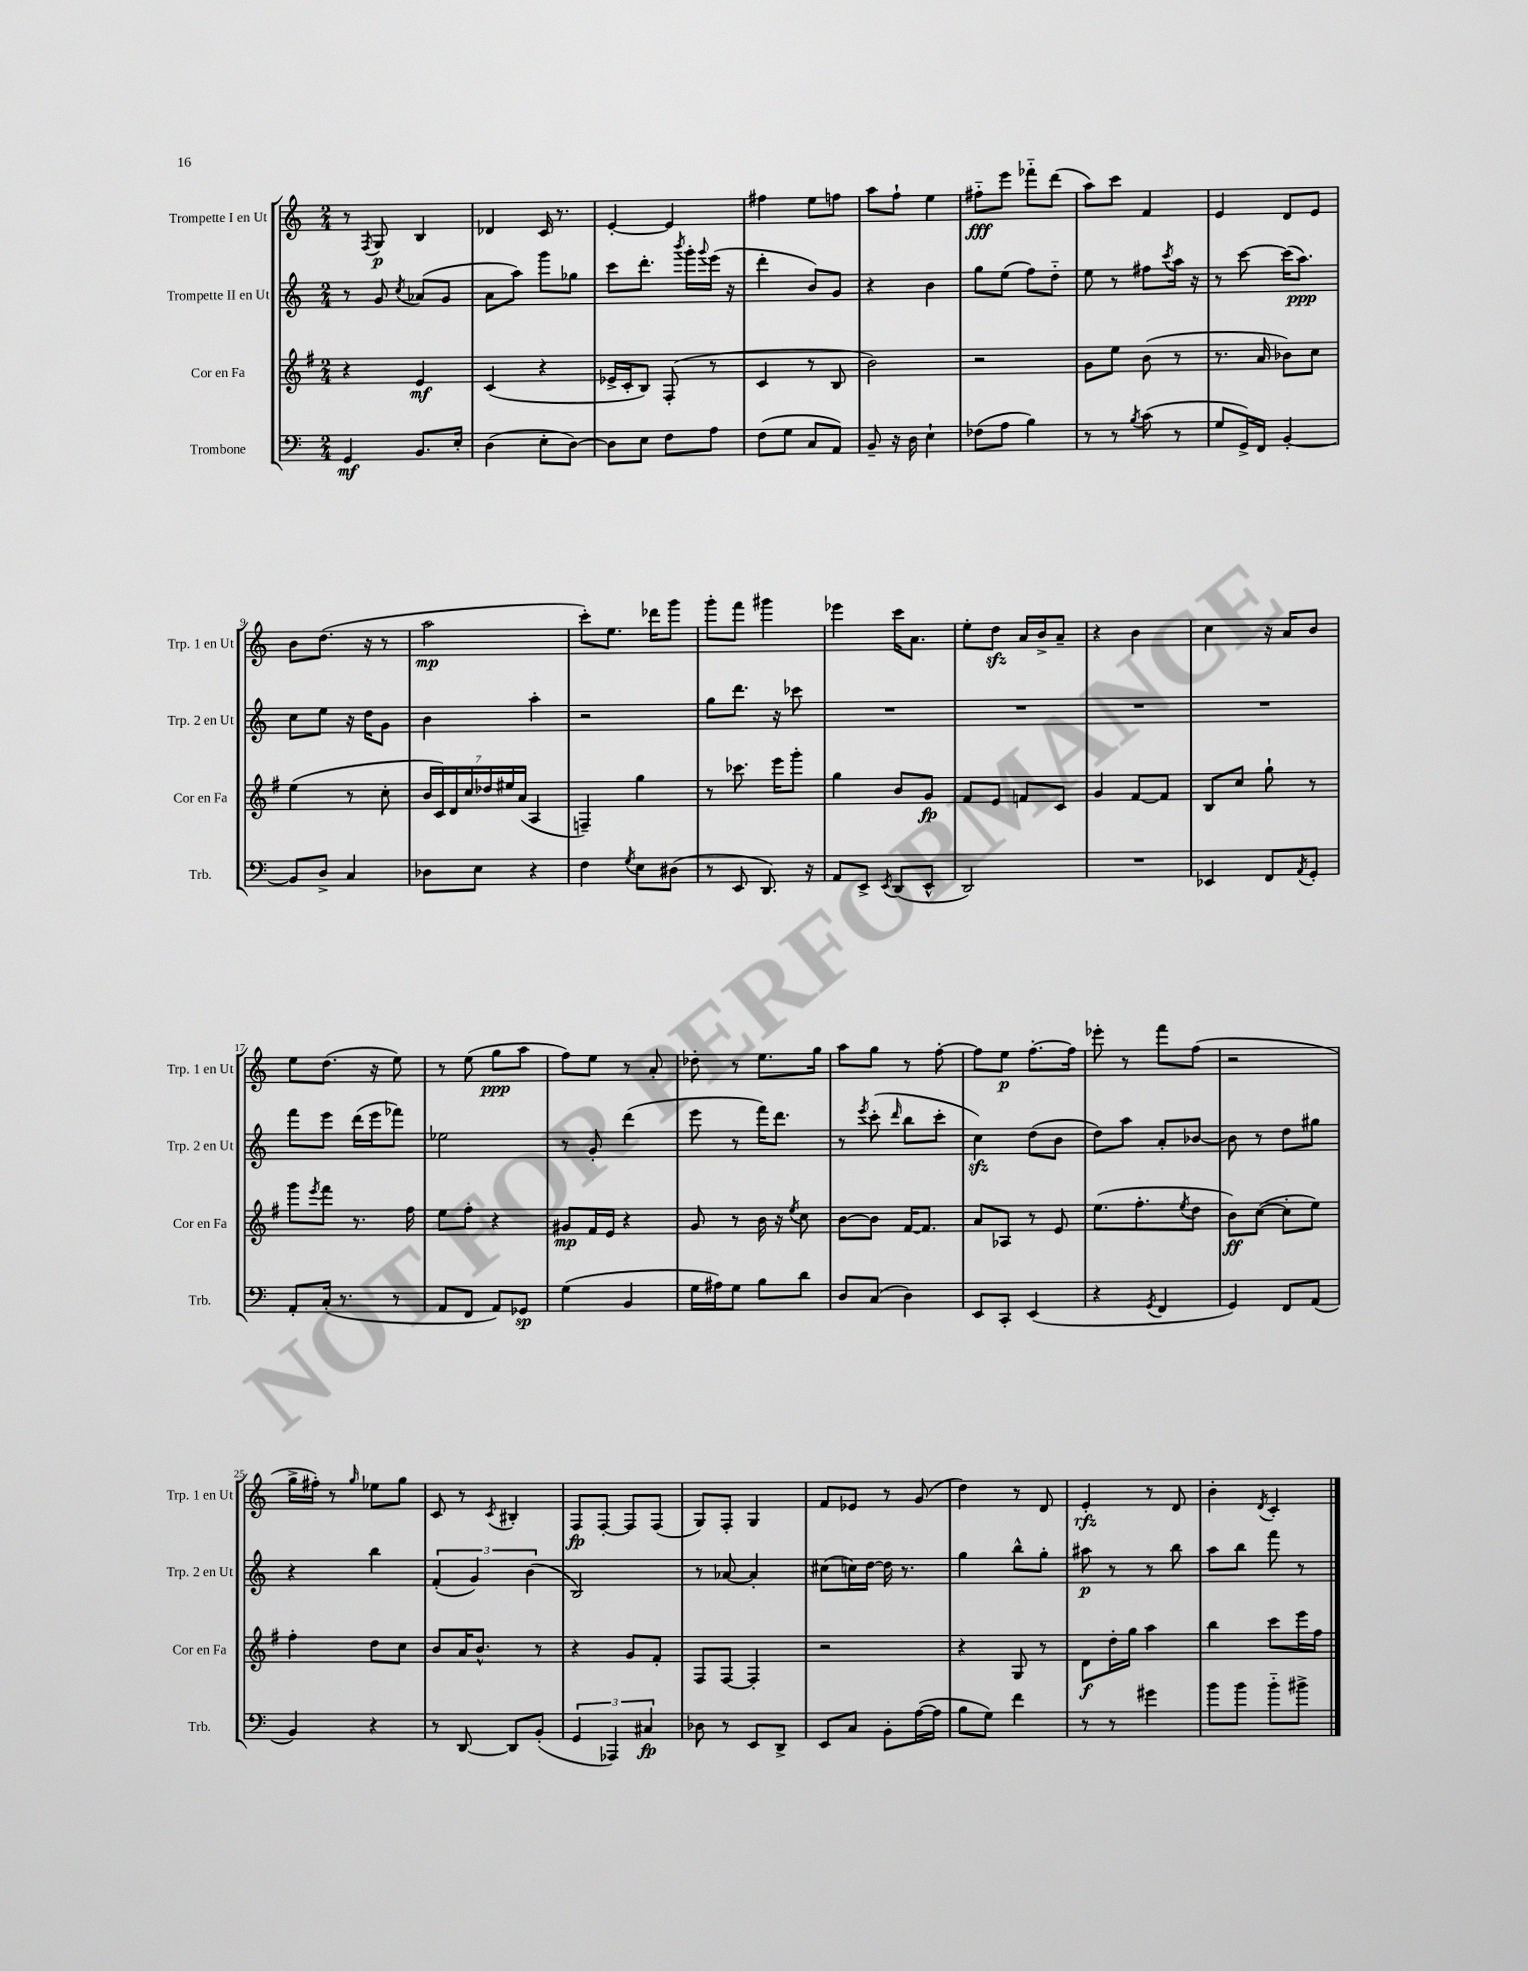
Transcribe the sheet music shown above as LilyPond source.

<<
\new StaffGroup <<
\new Staff = "s0" \with { instrumentName = "Trompette I en Ut" shortInstrumentName = "Trp. 1 en Ut" } {
    \clef treble \key c \major \numericTimeSignature \time 2/4
    r8 \acciaccatura { f8 } g8\p b4 |
    des'4 c'16 r8. |
    e'4~-. e'4 |
    fis''4 e''8 f''8 |
    a''8 f''8-! e''4 |
    fis''8-_\fff e'''8 fes'''8-_ d'''8( |
    a''8) c'''8 f'4 |
    e'4 d'8 e'8 |
    b'8 d''8.( r16 r8 |
    a''2\mp |
    c'''8-.) e''8. des'''16 g'''8 |
    g'''8-. f'''8 gis'''4 |
    ees'''4 c'''16 a'8. |
    e''8-. d''8\sfz a'16 b'16-> a'8-- |
    r4 b'4 |
    c''4 r16 a'16 b'8 |
    e''8 d''8.( r16 e''8) |
    r8 e''8( g''8\ppp a''8 |
    f''8) e''8 r8 a'8-. |
    des''8-. r8 e''8. g''16 |
    a''8 g''8 r8 f''8~-. |
    f''8 e''8\p f''8.~-. f''16 |
    ees'''8-. r8 f'''8 f''8( |
    r2 |
    g''16-> fis''16-.) r8 \grace { g''16 } ees''8 g''8 |
    c'8 r8 \acciaccatura { c'8 } bis4-. |
    f8\fp f8~-. f8 f8( |
    g8) f8-. g4 |
    f'8 ees'8 r8 g'8( |
    d''4) r8 d'8 |
    e'4-.\rfz r8 d'8 |
    b'4-. \acciaccatura { d'8 } c'4-. \bar "|." |
}
\new Staff = "s1" \with { instrumentName = "Trompette II en Ut" shortInstrumentName = "Trp. 2 en Ut" } {
    \clef treble \key c \major \numericTimeSignature \time 2/4
    r8 g'8 \acciaccatura { c''8 } aes'8( g'8 |
    a'8 a''8) g'''8 ges''8 |
    c'''8 d'''8.-. \acciaccatura { b'''8 } g'''16-. \appoggiatura { g'''8 } e'''16( r16 |
    d'''4-. b'8) g'8 |
    r4 b'4 |
    g''8 e''8( f''8) d''8-_ |
    e''8 r8 fis''8 \acciaccatura { c'''8 } a''16 r16 |
    r8 c'''8~ c'''16( a''8.\ppp) |
    c''8 e''8 r16 d''16 g'8 |
    b'4 a''4-. |
    r2 |
    g''8 d'''8. r16 ces'''8 |
    R2 |
    R2 |
    R2 |
    R2 |
    f'''8 e'''8 d'''16( e'''16 fes'''8) |
    ees''2 |
    r8 g'8-. d'''4( |
    e'''8 r8 f'''16) d'''8. |
    r8 \acciaccatura { e'''8 } c'''8-.( \grace { d'''16 } b''8 c'''8-. |
    c''4\sfz) d''8( b'8 |
    d''8) a''8 a'8-. bes'8~ |
    bes'8 r8 d''8 gis''8 |
    r4 b''4 |
    \tuplet 3/2 { f'4-.( g'4) b'4( } |
    b2) |
    r8 aes'8~ aes'4-. |
    cis''8( c''16) d''16~ d''16 r8. |
    g''4 b''8-^ g''8-. |
    ais''8\p r8 r8 b''8 |
    a''8 b''8 f'''8 r8 \bar "|." |
}
\new Staff = "s2" \with { instrumentName = "Cor en Fa" shortInstrumentName = "Cor en Fa" } {
    \clef treble \key g \major \numericTimeSignature \time 2/4
    r4 e'4\mf |
    c'4( r4 |
    ees'16-> c'16-. b8) fis8-.( r8 |
    c'4 r8 b8 |
    b'2) |
    r2 |
    g'8 e''8 b'8( r8 |
    r8. a'16 bes'8) c''8 |
    e''4( r8 c''8-. |
    \tuplet 7/4 { b'16 c'16) d'16 c''16 des''16 eis''16 a'16( } a4 |
    f4--) g''4 |
    r8 ces'''8. e'''16 g'''8-. |
    g''4 b'8 g'8\fp |
    fis'8 e'8 f'8 c'8 |
    g'4 fis'8~ fis'8 |
    b8 c''8 g''8-! r8 |
    g'''8 \acciaccatura { e'''8 } fis'''8 r8. fis''16 |
    e''8 fis''8-. r4 |
    gis'8\mp fis'16 e'16 r4 |
    g'8 r8 b'16 r16 \acciaccatura { e''8 } c''8 |
    b'8~ b'8 fis'16~ fis'8. |
    a'8 aes8 r8 e'8 |
    e''8.( fis''8.-. \acciaccatura { e''8 } d''8 |
    b'8\ff) c''8~( c''8-. e''8) |
    fis''4-. d''8 c''8 |
    b'8 a'16 b'8.-^ r8 |
    r4 g'8 fis'8-. |
    fis8 fis8~ fis4-. |
    r2 |
    r4 g8 r8 |
    d'8\f d''16-. g''16 a''4 |
    b''4 c'''8 e'''16 fis''16 \bar "|." |
}
\new Staff = "s3" \with { instrumentName = "Trombone" shortInstrumentName = "Trb." } {
    \clef bass \key c \major \numericTimeSignature \time 2/4
    g,4\mf b,8. e16-. |
    d4( e8-. d8~) |
    d8 e8 f8 a8 |
    f8( g8 c8 a,8) |
    b,8-- r16 d16 e4-! |
    fes8( a8 b4) |
    r8 r8 \acciaccatura { b8 } c'8( r8 |
    g8 g,16->) f,16 b,4~-. |
    b,8 d8-> c4 |
    des8 e8 r4 |
    f4 \acciaccatura { g8 } e8 dis8( |
    r8 e,8 d,8.) r16 |
    a,8 e,8-> \acciaccatura { e,8 } d,8( e,8-^ |
    d,2) |
    R2 |
    ees,4 f,8 \acciaccatura { a,8 } g,8-. |
    a,8-. c16-.( r8. r8 |
    a,8 f,8 a,8) ges,8\sp |
    g4( b,4 |
    g16 ais16) g8 b8 d'8 |
    d8 c8( d4) |
    e,8 c,8-. e,4( |
    r4 \acciaccatura { g,8 } f,4 |
    g,4) f,8 a,8( |
    b,4) r4 |
    r8 d,8~ d,8 b,8-.( |
    \tuplet 3/2 { g,4 aes,,4) cis4\fp } |
    des8 r8 e,8 d,8-> |
    e,8 c8 b,8-. a16~( a16 |
    b8 g8) f'4 |
    r8 r8 gis'4 |
    b'8 b'8 b'8-_ bis'8-> \bar "|." |
}
>>
>>
